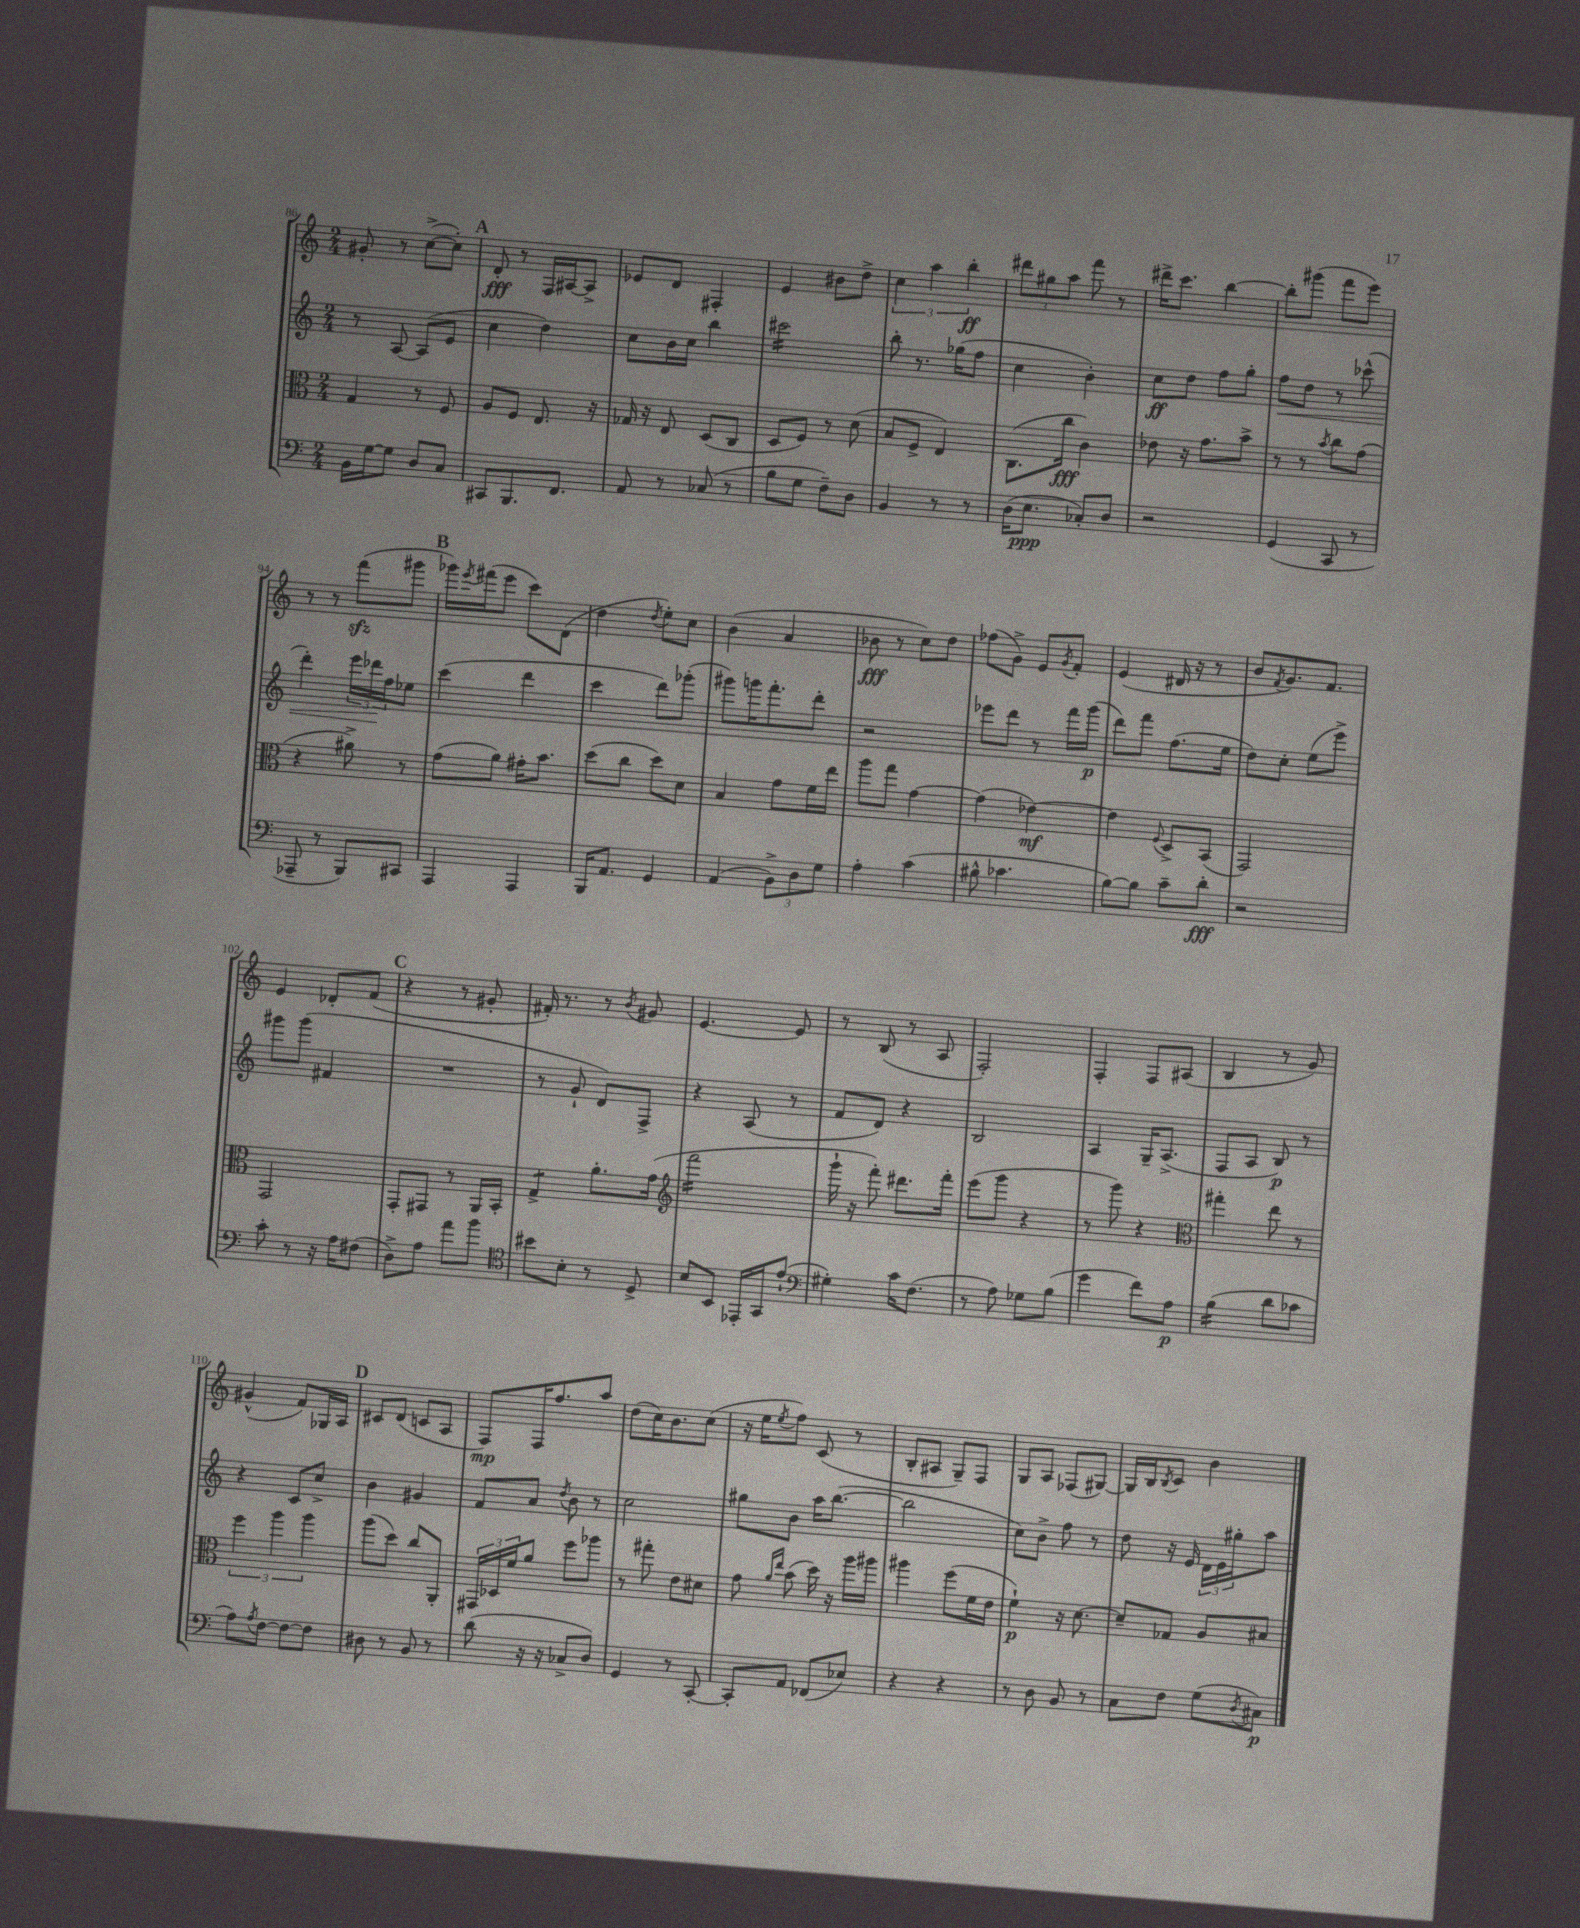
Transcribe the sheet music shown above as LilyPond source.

<<
\new StaffGroup <<
\new Staff = "s0" {
    \clef treble \key c \major \numericTimeSignature \time 2/4
    gis'8-. r8 c''8~->( c''8-.) |
    \mark \markup { \bold "A" } d'8-.\fff r8 f16 ais16~ ais8-> |
    ees'8 d'8 fis4-. |
    e'4 bis'8 d''8-> |
    \tuplet 3/2 { c''4 a''4 b''4-.\ff } |
    \tuplet 3/2 { dis'''8 gis''8 a''8 } f'''8 r8 |
    dis'''16-> c'''8. b''4~ |
    b''8-. gis'''8( f'''8 e'''8) |
    r8 r8 f'''8\sfz( gis'''8 |
    \mark \markup { \bold "B" } ges'''16) \acciaccatura { e'''8 } fis'''16( e'''8 c'''8) d'8( |
    d''4 \acciaccatura { d''8 } e''8-.) c''8 |
    b'4( a'4 |
    bes'8\fff r8 c''8) d''8 |
    fes''8( g'8->) e'8 \acciaccatura { g'8 } f'8-. |
    e'4( dis'16 r16 r8 |
    b'8 \acciaccatura { f'8 } g'8.) f'8. |
    e'4 des'8-. f'8( |
    \mark \markup { \bold "C" } r4 r8 gis'8-. |
    fis'16-.) r8. r8 \acciaccatura { b'8 } gis'8 |
    e'4.~ e'8 |
    r8 b8( r8 a8 |
    f2-.) |
    f4-. f8 ais8( |
    b4 r8 g'8) |
    gis'4-^( f'8) ges16 a16 |
    \mark \markup { \bold "D" } cis'8 d'8( c'8 a8 |
    f8\mp) f16 f''8. a''8 |
    d''8( c''16) b'8. c''8( |
    r16 e''16 \acciaccatura { e''8 } f''8) c'8( r8 |
    b8-. ais8 g8--) f8 |
    g8 a8 fes8( gis8~) |
    gis16 b16 \acciaccatura { b8 } c'8 b'4 \bar "|." |
}
\new Staff = "s1" {
    \clef treble \key c \major \numericTimeSignature \time 2/4
    r8 a8~ a8( e'8 |
    \mark \markup { \bold "A" } c''4 d''4) |
    c''8 b'16 c''16 b''4 |
    cis'''2:16 |
    b''8-. r8. ges''16( f''8 |
    c''4 b'4-.) |
    c''8\ff d''8 f''8 g''8-. |
    f''8\< d''8 r8 ces'''8-^( |
    d'''4-.) \tuplet 3/2 { e'''16 des'''16\! f''16 } ees''8 |
    \mark \markup { \bold "B" } c'''4( d'''4 |
    c'''4 d'''8) ges'''8-.( |
    gis'''8) g'''16 f'''8.-. d'''8-. |
    r2 |
    ees'''8 d'''8 r8 f'''16 g'''16\p( |
    d'''8) f'''8 f''8.( e''16 |
    d''8) c''8-. e''8( e'''8->) |
    gis'''8 gis'''8( fis'4 |
    \mark \markup { \bold "C" } R2 |
    r8 g'8-! d'8) f8-> |
    r4 a8( r8 |
    f'8 d'8) r4 |
    b2 |
    a4 g16-- a8.->( |
    f8 a8 b8\p) r8 |
    r4 c'8 c''8-> |
    \mark \markup { \bold "D" } b'4 gis'4 |
    f'8 a'8 \acciaccatura { d''8 } b'8 r8 |
    c''2 |
    gis''8 b'8 a''16 b''8.~( |
    b''2 |
    c''8) b'8-> f''8 r8 |
    d''8 r16 e'16 \tuplet 3/2 { d'16 e'16 gis''16-. } a''8 \bar "|." |
}
\new Staff = "s2" {
    \clef alto \key c \major \numericTimeSignature \time 2/4
    g4 r8 f8 |
    \mark \markup { \bold "A" } a8 f8 e8. r16 |
    ges16 r16 e8 d8( c8 |
    d8 f8) r8 d'8( |
    b8 f8-> e4) |
    c8.( c''16\fff c'4) |
    ees'8 r16 g'8. b'8-> |
    r8 r8 \acciaccatura { b'8 } c''8 g'8( |
    r4 ais'8->) r8 |
    \mark \markup { \bold "B" } g'8( a'8) gis'16-. b'8. |
    d''8( c''8 d''8) d'8 |
    b4 g'8 f'16 e''16 |
    a''8 g''8 g'4~ |
    g'4( ees'4~\mf) |
    ees'4 \appoggiatura { f8 } d8-> b,8( |
    g,2) |
    g,2 |
    \mark \markup { \bold "C" } g,8-. gis,8 r8 a,16 b,16-. |
    g4:8-> a'8.-. g'16( |
    \clef treble f'''2:16 |
    g'''16-! r16 f'''8-.) dis'''8. f'''16-. |
    e'''8( g'''8 r4 |
    r8 g'''8) r4 |
    \clef alto gis''4-. e''8 r8 |
    \tuplet 3/2 { f''4 a''4 a''4 } |
    \mark \markup { \bold "D" } a''8( d''8) c''8 a,8-. |
    \tuplet 3/2 { gis,16 des16 f'16 } a'8 f''8 aes''8 |
    r8 gis''8-. e'8 dis'8 |
    g'8 \grace { a'16 e''16 } b'8( d''16) r16 a''16 ais''16 |
    ais''4 f''8( f'16 e'16 |
    f'4-!\p) r16 d'8.~ |
    d'8-- ges8 a8 bis8 \bar "|." |
}
\new Staff = "s3" {
    \clef bass \key c \major \numericTimeSignature \time 2/4
    b,16 g16~ g8 d8 c8 |
    \mark \markup { \bold "A" } cis,8 b,,8. f,8. |
    a,8 r8 ces8( r8 |
    b8 g8 f8--) d8 |
    b,4 r8 r8 |
    d16( e8.\ppp ces8-.) d8 |
    r2 |
    g,4( c,8 r8 |
    aes,,8-- r8 b,,8) cis,8 |
    \mark \markup { \bold "B" } a,,4 a,,4 |
    b,,16 a,8. g,4 |
    a,4( \tuplet 3/2 { b,8->) d8 g8 } |
    a4-. c'4( |
    bis8-^ ces'4. |
    b8~) b8 c'8-- d'8-.\fff |
    r2 |
    c'8-. r8 r16 a16 fis8( |
    \mark \markup { \bold "C" } d8->) a8 a'8 b'8 |
    \clef tenor bis'8 b8-. r8 d8-> |
    b8 b,8 ees,16-. g,16 e'8-!( |
    \clef bass gis4-.) c'16 f8.( |
    r8 a8) ges8 b8( |
    g'4 f'8) a8\p |
    b4:16( d'8 ces'8 |
    a8) \acciaccatura { a8 } f8~ f8~ f8 |
    \mark \markup { \bold "D" } dis8 r8 b,8 r8 |
    d'8( r16 r16 ces8-> d8) |
    g,4 r8 c,8~-. |
    c,8-. a,8 fes,8( ees8) |
    r4 r4 |
    r8 d8 b,8 r8 |
    c8 f8 g8( \acciaccatura { d8 } cis8\p) \bar "|." |
}
>>
>>
\layout { \context { \Score currentBarNumber = #86 } }
